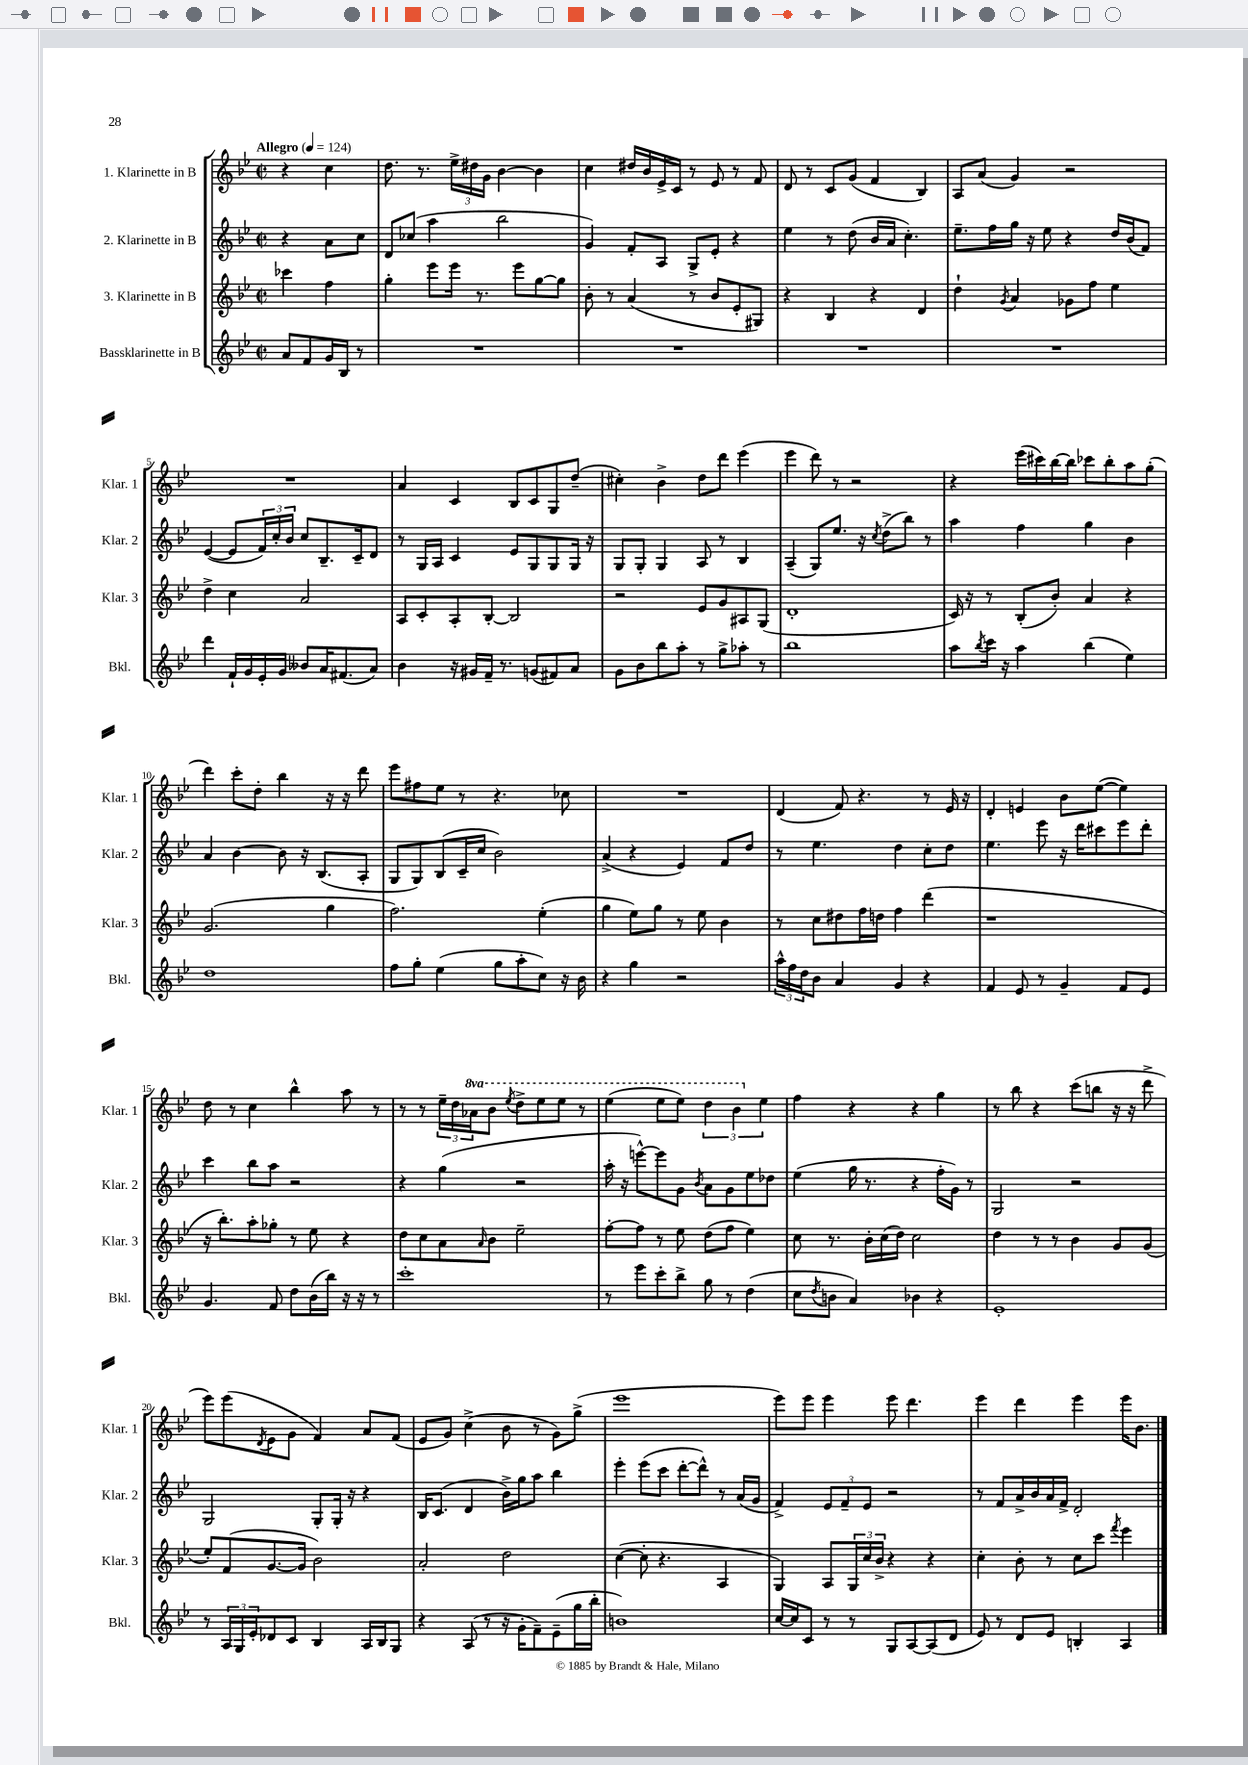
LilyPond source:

<<
\new StaffGroup <<
\new Staff = "s0" \with { instrumentName = "1. Klarinette in B" shortInstrumentName = "Klar. 1" } {
    \clef treble \key bes \major \defaultTimeSignature \time 2/2 \set Staff.ottavationMarkups = #ottavation-simple-ordinals \partial 2 \tempo "Allegro" 4 = 124
    r4 c''4 |
    d''8. r8. \tuplet 3/2 { ees''16-> dis''16 g'16 } bes'4~ bes'4 |
    c''4 dis''16 bes'16 ees'16-> c'16 r8 ees'8 r8 f'8 |
    d'8 r8 c'8 g'8( f'4 bes4) |
    a8 a'8( g'4) r2 |
    R1 |
    a'4 c'4 bes8 c'8 g8 d''8--( |
    cis''4-.) bes'4-> d''8 d'''8 ees'''4( |
    ees'''4 d'''8) r8 r2 |
    r4 ees'''16( cis'''16) bes''16~ bes''16 ces'''8 bes''8-. a''8 g''8-.( |
    d'''4) c'''8-. d''8-. bes''4 r16 r16 d'''8 |
    ees'''8 fis''8 ees''8 r8 r4. ces''8 |
    R1 |
    d'4( f'8) r4. r8 ees'16 r16 |
    d'4-. e'4 bes'8 ees''8~( ees''4) |
    d''8 r8 c''4 bes''4-^ a''8 r8 |
    r8 r8 \tuplet 3/2 { ees''16-- d''16 \ottava #1 aes''16 } bes''8 \acciaccatura { ees'''8 } d'''8-> ees'''8 ees'''8 r8 |
    ees'''4( ees'''8 ees'''8) \tuplet 3/2 { d'''4 bes''4 \ottava #0 ees''4 } |
    f''4 r4 r4 g''4 |
    r8 bes''8 r4 c'''8( b''8 r16 r16 d'''8-> |
    ees'''8) ees'''8( \acciaccatura { d'8 } ees'8 g'8 f'4) a'8 f'8( |
    ees'8 g'8) c''4->( bes'8 r8 g'8) g''8->( |
    ees'''1 |
    ees'''8) ees'''8 ees'''4 ees'''8 d'''4. |
    ees'''4 d'''4 ees'''4 ees'''16 bes'8. \bar "|." |
}
\new Staff = "s1" \with { instrumentName = "2. Klarinette in B" shortInstrumentName = "Klar. 2" } {
    \clef treble \key bes \major \defaultTimeSignature \time 2/2 \partial 2
    r4 a'8 c''8 |
    d'8 ces''8( a''4 bes''2 |
    g'4) f'8-. a8 g8-> ees'8-. r4 |
    ees''4 r8 d''8( bes'16 a'16 c''4.-.) |
    ees''8.-- f''16 g''16 r16 ees''8 r4 d''16 bes'16( f'8) |
    ees'4~( ees'8 \tuplet 3/2 { f'16) c''16-. bes'16 } c''8 bes8.-- c'16-- d'8 |
    r8 g16 a16 c'4 ees'8 g8 g8 g16 r16 |
    g8 g8-. g4 a8 r8 bes4 |
    a4--( g8) ees''8. r16 \acciaccatura { c''8 } d''8->( bes''8) r8 |
    a''4 f''4 g''4 bes'4 |
    a'4 bes'4~ bes'8 r16 bes8.( a8-. |
    g8 g8) bes8( c'16-- c''16 bes'2) |
    a'4->( r4 ees'4) f'8 d''8 |
    r8 ees''4. d''4 c''8-. d''8 |
    ees''4. ees'''8 r16 d'''16 cis'''8 ees'''8 d'''8-. |
    c'''4 bes''8 a''8 r2 |
    r4 g''4( r2 |
    a''16-. r16 e'''8~-^) e'''8 g'8 \acciaccatura { bes'8 } a'8 g'8 ees''8 des''8 |
    ees''4( g''16 r8. r4 f''16-. g'16) r8 |
    g2 r2 |
    g2 g8-. g16-. r16 r4 |
    bes16 c'8.( d'4 bes'16->) g''16 a''8 bes''4 |
    ees'''4-. ees'''8( c'''8 d'''8~-. d'''8-^) r8 a'16( g'16 |
    f'4->) \tuplet 3/2 { ees'8 f'8-- ees'8 } r2 |
    r8 f'8 a'16-> bes'16 a'16 f'16-> d'2-. \bar "|." |
}
\new Staff = "s2" \with { instrumentName = "3. Klarinette in B" shortInstrumentName = "Klar. 3" } {
    \clef treble \key bes \major \defaultTimeSignature \time 2/2 \partial 2
    ces'''4 f''4 |
    g''4-. ees'''8 ees'''16 r8. ees'''8 g''8~ g''8 |
    bes'8-. r8 a'4( r8 bes'8 ees'8-. gis8) |
    r4 bes4 r4 d'4 |
    d''4-! \acciaccatura { g'8 } a'4 ges'8 f''8 ees''4 |
    d''4-> c''4 a'2 |
    a8 c'8-. a8-. bes8~-. bes2 |
    r2 ees'8 g'8 ais8 g8( |
    d'1-. |
    c'16) r16 r8 bes8-.( bes'8-.) a'4 r4 |
    g'2.( g''4 |
    f''2.) ees''4-.( |
    g''4 ees''8) g''8 r8 ees''8 bes'4 |
    r8 c''8 dis''8 f''16 d''16 f''4 d'''4( |
    r1 |
    r16 bes''8.-.) a''8-. ges''8-. r8 ees''8 r4 |
    d''8 c''8 a'8 \grace { a'16 } bes'8 ees''2-- |
    f''8~-. f''8 r8 ees''8 d''8( f''8 ees''4) |
    c''8 r8. bes'16-. c''16( d''16) c''2 |
    d''4 r8 r8 bes'4 g'8 g'8( |
    ees''8-.) f'8( g'8.~ g'16 bes'2) |
    a'2-. d''2 |
    c''4~( c''8-. r4. a4 |
    g4) a8 \tuplet 3/2 { g16 c''16 bes'16-> } r4 r4 |
    c''4-. bes'8-. r8 c''8 c'''8 \acciaccatura { f'''8 } ees'''4 \bar "|." |
}
\new Staff = "s3" \with { instrumentName = "Bassklarinette in B" shortInstrumentName = "Bkl." } {
    \clef treble \key bes \major \defaultTimeSignature \time 2/2 \partial 2
    a'8 f'8 g'16 bes16 r8 |
    R1 |
    R1 |
    R1 |
    R1 |
    d'''4 f'16-! g'16 ees'16-. g'16 beses'8 a'16 fis'8.( a'8) |
    bes'4 r16 gis'16 f'16-- r8. g'8( fis'8) a'8 |
    g'8 bes'8 bes''8 a''8-. r8 g''8-> aes''8-. r8 |
    bes''1 |
    a''8 \acciaccatura { bes''8 } c'''16 r16 a''4 bes''4( ees''4) |
    d''1 |
    f''8 g''8-. ees''4( g''8 a''8-. c''8) r16 bes'16 |
    r4 g''4 r2 |
    \tuplet 3/2 { a''16-^ f''16 d''16 } bes'8 a'4 g'4 r4 |
    f'4 ees'8 r8 g'4-- f'8 ees'8 |
    g'4. f'8 d''8 bes'16( bes''16) r16 r16 r8 |
    c'''1-. |
    r8 ees'''8 c'''8-. bes''8-> g''8 r8 d''4( |
    c''8 \acciaccatura { d''8 } b'8 a'4) bes'4 r4 |
    ees'1-. |
    r8 \tuplet 3/2 { a16 g16 ees'16-. } des'8 c'8 bes4 a16 bes16 g8 |
    r4 a8( r8 r16 g'16-. f'8--) ees'8--( g''16 bes''16-. |
    b'1) |
    c''16~ c''16 c'8 r8 r8 g8 a8~ a8( d'8 |
    ees'8) r8 d'8 ees'8 b4-. a4 \bar "|." |
}
>>
>>
